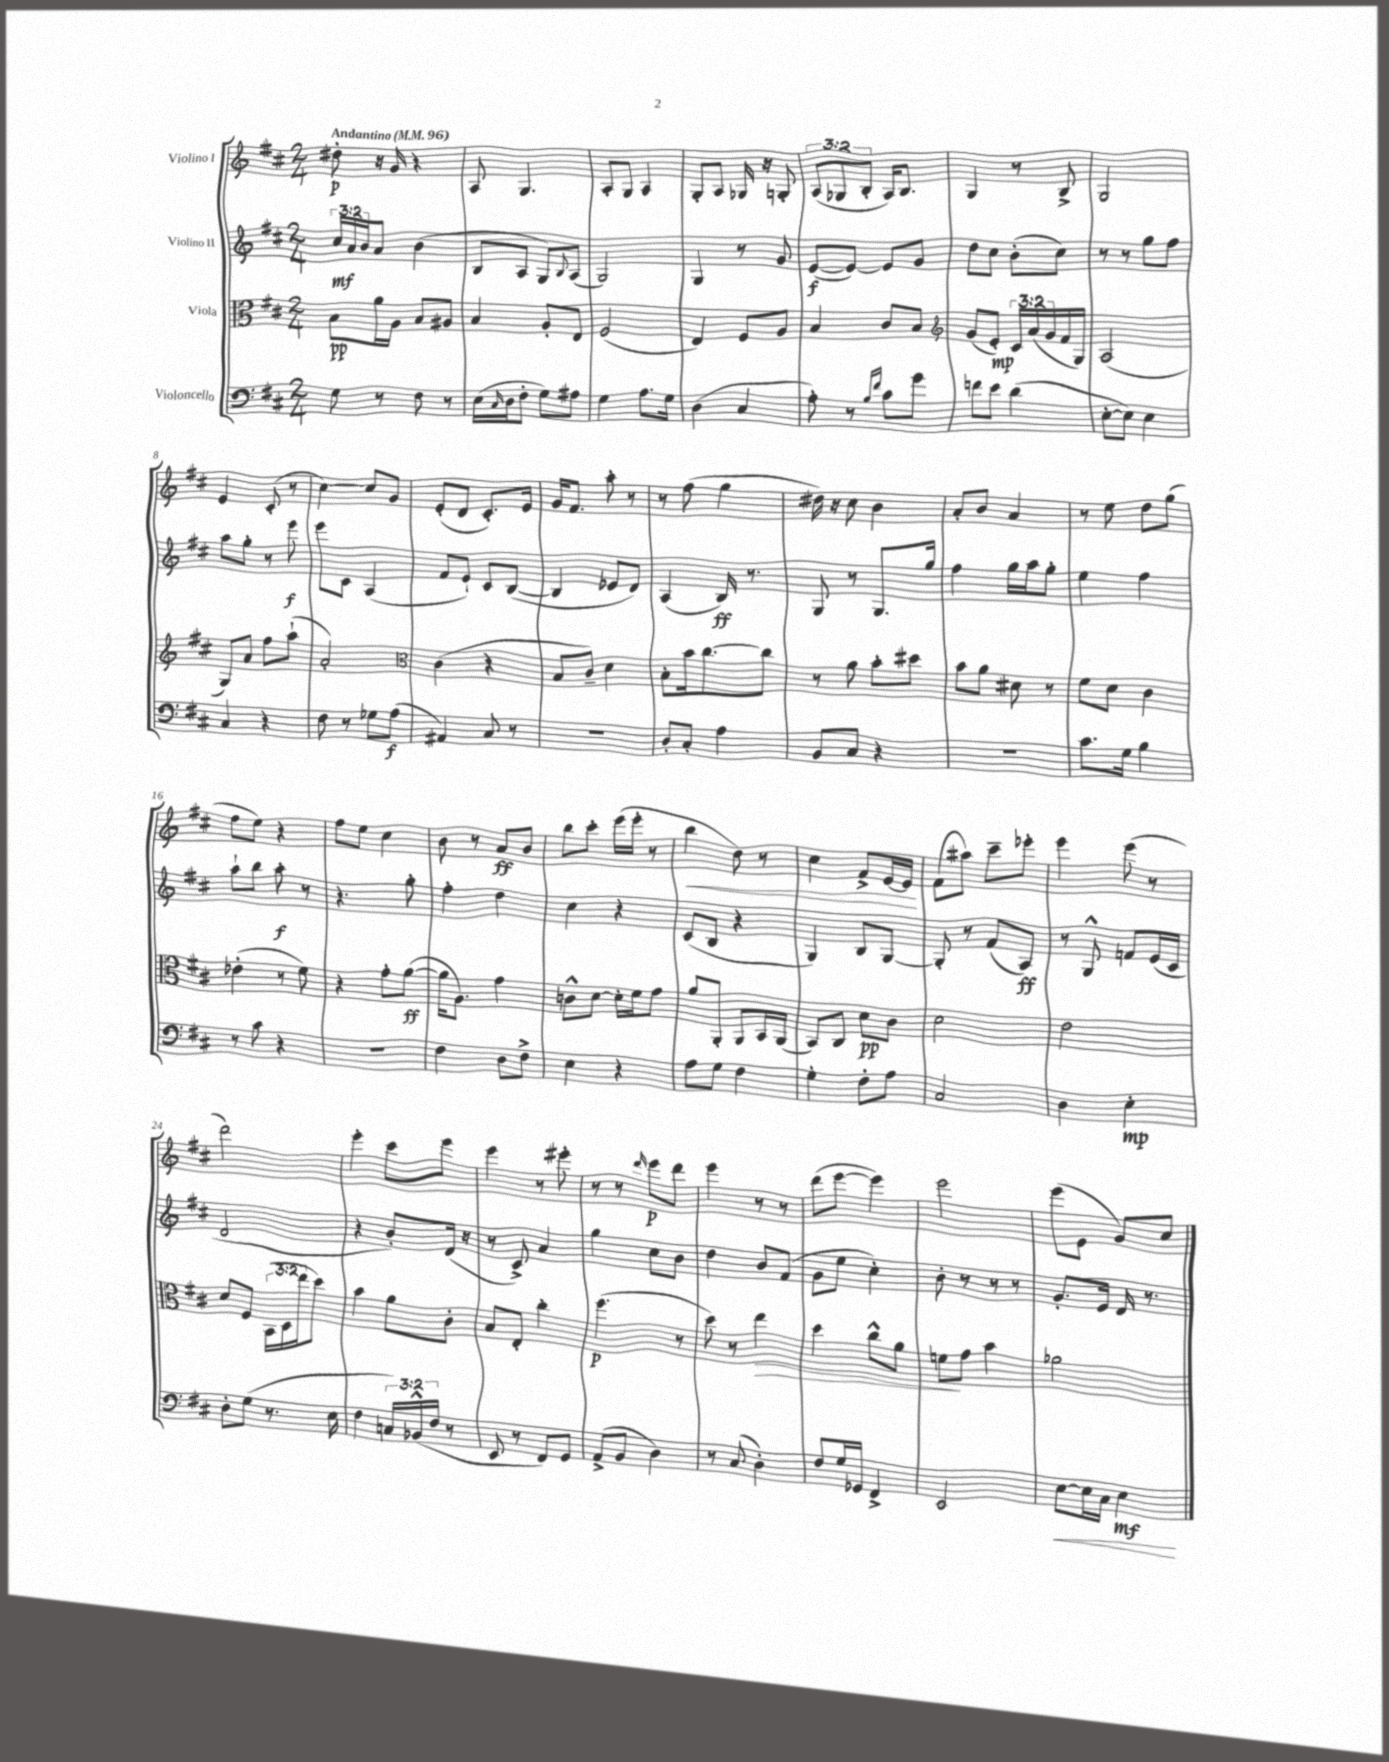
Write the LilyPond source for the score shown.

<<
\new StaffGroup <<
\new Staff = "s0" \with { instrumentName = "Violino I" } {
    \clef treble \key d \major \numericTimeSignature \time 2/4 \override Staff.TupletNumber.text = #tuplet-number::calc-fraction-text \tempo "Andantino" 4 = 96
    dis''8-.\p r16 g'16 r4 |
    a8 g4. |
    a8-. g8 a4 |
    g8-. a8 ges16 r16 g8-. |
    \tuplet 3/2 { a8( ges8 b8-. } a16) b8. |
    g4 r8 b8-> |
    g2 |
    e'4 cis'8-.( r8 |
    cis''4~) cis''8 g'8 |
    e'8-.( d'8 cis'8.-.) e'16 |
    g'16 fis'8. a''8-. r8 |
    r8 fis''8( g''4 |
    dis''16) r16 cis''8 b'4 |
    a'8-. b'8 a'4 |
    r8 e''8 d''8 g''8( |
    fis''8 e''8) r4 |
    fis''8 e''8 cis''4 |
    b'8 r8 a'8\ff b'8 |
    b''8 cis'''8-. e'''16( e'''16-. r8 |
    b''4\< d''8) r8 |
    cis''4 fis'8-> e'16~ e'16\! |
    fis'8( ais''8) cis'''8-- ees'''8-. |
    e'''4 e'''8( r8 |
    d'''2) |
    e'''4-. cis'''8 e'''8 |
    e'''4 r8 eis'''8-. |
    r8 r8 \grace { d'''16 } e'''8\p d'''8 |
    e'''4 r8 r8 |
    d'''8( e'''8~ e'''4) |
    e'''2 |
    e'''8( e'8 g'8) cis''8 \bar "|." |
}
\new Staff = "s1" \with { instrumentName = "Violino II" } {
    \clef treble \key d \major \numericTimeSignature \time 2/4 \override Staff.TupletNumber.text = #tuplet-number::calc-fraction-text
    \tuplet 3/2 { cis''16\mf a'16 b'16 } a'8 b'4( |
    b8 a8 g8) \appoggiatura { b8 } a8( |
    g2) |
    g4 r8 g'8 |
    e'8~\f( e'8~) e'8 g'8 |
    d''8 cis''8 b'8-.( cis''8) |
    r8 r8 g''8 fis''8 |
    a''8 g''8-. r8 e'''8\f |
    e'''8 cis'8 a4( |
    fis'8 e'8-!) cis'8 b8~( |
    b4 ees'8 d'8) |
    a4( b16\ff) r8. |
    g8 r8 g8. g''16 |
    fis''4 g''16 a''16 g''8-. |
    e''4 fis''4 |
    a''8-! b''8 a''8-.\f r8 |
    r4. g''8-. |
    fis''4-. d''4 |
    cis''4 r4 |
    cis'8( b8 r4 |
    g4) b8 g8~ |
    g8-. r8 fis'8( a8\ff) |
    r8 g8-^ f'8 e'16( cis'16 |
    d'2 |
    r4 b'8-.) d'16( r16 |
    r8 cis'8->) a'4 |
    g''4 cis''8 b'8 |
    d''4 b'8 fis'8( |
    g'8 e''8 cis''4-.) |
    b'8-. r8 r8 r8 |
    g'8.-. e'16 d'16 r8. \bar "|." |
}
\new Staff = "s2" \with { instrumentName = "Viola" } {
    \clef alto \key d \major \numericTimeSignature \time 2/4 \override Staff.TupletNumber.text = #tuplet-number::calc-fraction-text
    b8\pp a'16 a16 b8 ais8 |
    b4 a8-. e8 |
    fis2( |
    e4) fis8 a8 |
    b4 cis'8 b8 |
    \clef treble g'8( e'8-.\mp) \tuplet 3/2 { cis'16 a'16( g'16 } fis'16 g16) |
    a2( |
    g8) a'8 fis''8 a''8-!( |
    a'2-.) |
    \clef alto cis'4( r4 |
    b8 cis'8--) d'4 |
    b8-. b'16 cis''8.~ cis''8 |
    r8 a'8 b'8-. dis''8 |
    b'8 a'8 dis'8 r8 |
    fis'8 d'8 cis'4 |
    ees'4-.( r8 fis'8) |
    r4 g'8-. a'8~\ff( |
    a'16 a8.) g'4 |
    c'8-^ d'8~ d'16-. fis'16 g'8 |
    a'8 a,8-. a,8 b,16 a,16( |
    b,8) cis8 d'8\pp cis'8 |
    d'2 |
    e'2 |
    d'8 fis8 \tuplet 3/2 { b,16( d16 e''16 } d''8) |
    b'4 a'8 cis'8-. |
    b8 e8-. cis''4-. |
    fis''4.\p( r8 |
    d''8) r8 e''4\> |
    d''4 cis''8-^ a'8 |
    f'8\! g'8 b'4 |
    aes'2 \bar "|." |
}
\new Staff = "s3" \with { instrumentName = "Violoncello" } {
    \clef bass \key d \major \numericTimeSignature \time 2/4 \override Staff.TupletNumber.text = #tuplet-number::calc-fraction-text
    g8 r8 fis8 r8 |
    e16( \grace { cis16 } d16 fis8-. g8) ais8 |
    g4 a8. g16 |
    d4( cis4 |
    a8-.) r8 \grace { b16 fis'16 } cis'8 g'8 |
    f'8 e'8 d'4( |
    e8~-. e8) e4 |
    cis4 r4 |
    fis8 r8 ges8 a8\f( |
    ais,4) cis8 r8 |
    r2 |
    d8-. cis8-. a4 |
    b,8 cis8 r4 |
    R2 |
    cis'8. g16 b4 |
    r8 cis'8 r4 |
    r2 |
    fis4 d8 fis8-> |
    e4 r4 |
    a8 g8 fis4 |
    g4-. fis8-. a8 |
    cis2 |
    d4 e4-.\mp |
    d8-. g8( r8. e16 |
    fis4 \tuplet 3/2 { c16) bes,16-^( fis16 } r8 |
    e,8 r8 fis,8) g,8 |
    a,8->( b,8 d4) |
    r8 cis8( d4-.) |
    fis8 g16 ges,16 fis,4-> |
    e,2 |
    e8~\< e16 cis16 e4\mf\! \bar "|." |
}
>>
>>
